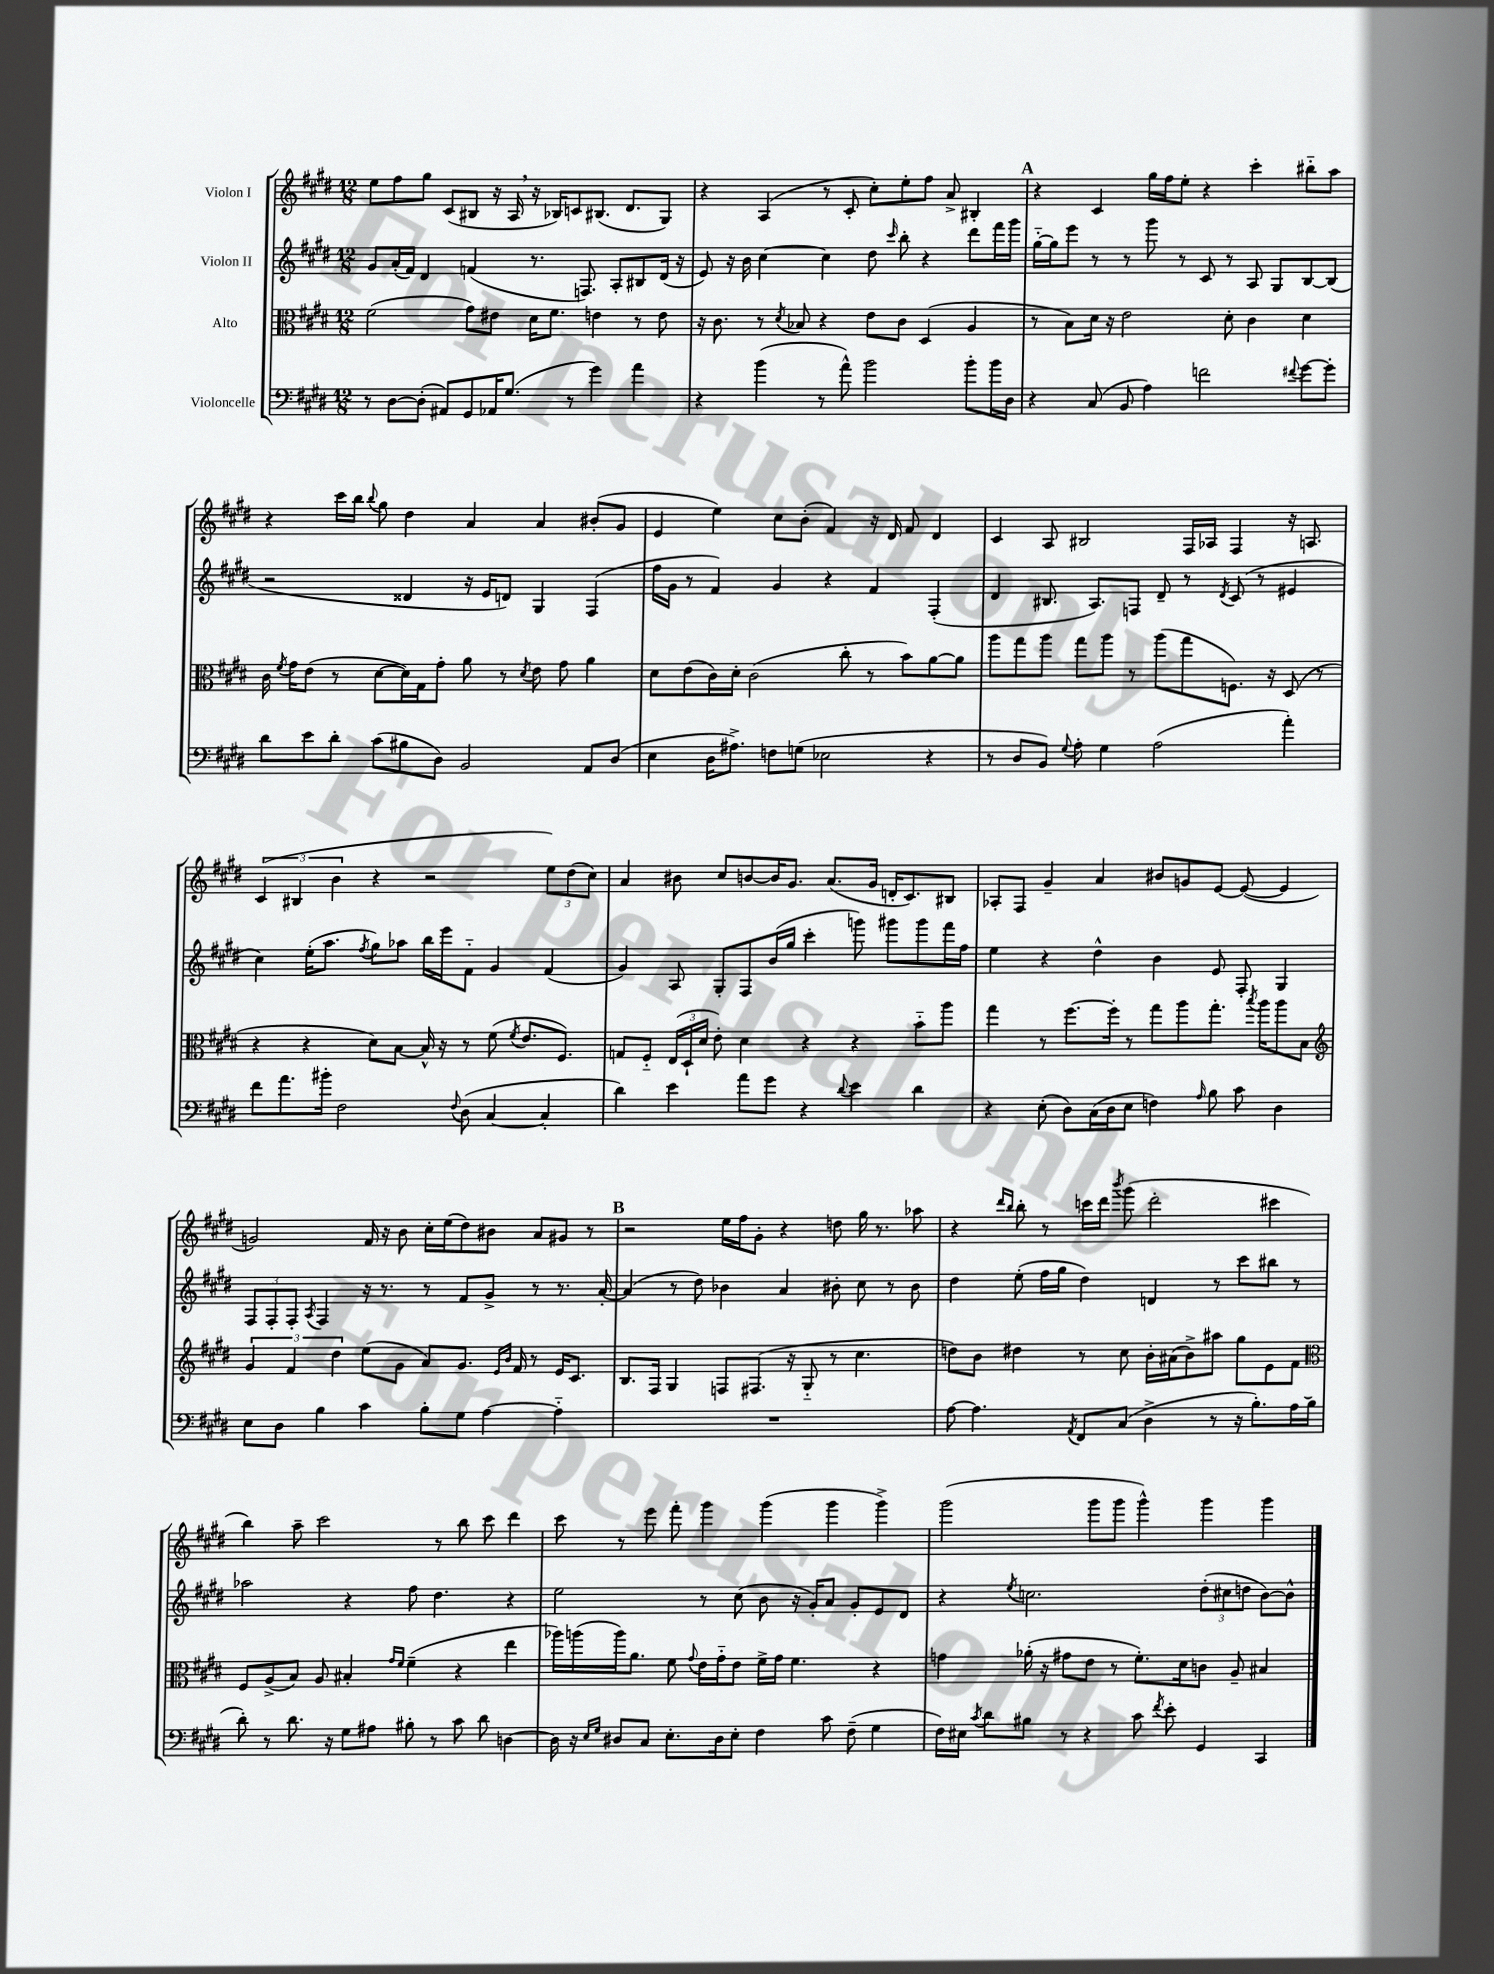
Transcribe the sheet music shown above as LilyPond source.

<<
\new StaffGroup <<
\new Staff = "s0" \with { instrumentName = "Violon I" } {
    \clef treble \key e \major \numericTimeSignature \time 12/8
    \autoBeamOff e''8[ fis''8 gis''8] cis'8[( bis8] r16 a16 \breathe r16 bes16[) c'8 bis8.]( dis'8.[ gis8]) |
    r4 a4( r8 cis'8-. cis''8[-.) e''8-. fis''8] a'8-> bis4-. |
    \mark \markup { \bold "A" } r4 cis'4 gis''16[ fis''16 e''8]-. r4 cis'''4-. bis''8[-_ a''8] |
    r4 cis'''16[ b''16] \appoggiatura { b''8 } gis''8 dis''4 a'4 a'4 bis'8[-.( gis'8] |
    e'4 e''4) cis''8[ b'8]-.( fis'4) r16 dis'16 fis'8 dis'4 |
    cis'4 a8 bis2 fis16[ aes16] fis4 r16 a8. |
    \tuplet 3/2 { cis'4( bis4 b'4 } r4 r2 \tuplet 3/2 { e''8[) dis''8( cis''8]) } |
    a'4 bis'8 cis''8[ b'8~ b'16 gis'8.] a'8.[( gis'16] d'16[-. cis'8.) bis8] |
    aes8[-. fis8] gis'4-- a'4 bis'8[ g'8 e'8]~ e'8~( e'4 |
    g'2) fis'16 r16 b'8 cis''16[-. e''16( dis''8) bis'8] a'8[ gis'8] r8 |
    \mark \markup { \bold "B" } r2 e''16[ fis''16 gis'8]-. r4 d''8 gis''16 r8. aes''8 |
    r4 \grace { dis'''16[ b''16] } b''8-. r8 c'''16[ dis'''16] \acciaccatura { b'''8 } gis'''8( dis'''2-. cis'''4 |
    b''4) a''8-- cis'''2 r8 b''8 cis'''8 dis'''4 |
    cis'''8 r8 e'''8 fis'''8-. gis'''4 gis'''4( gis'''4 gis'''4->) |
    gis'''2( gis'''8[ gis'''8] gis'''4-^) gis'''4 gis'''4 \bar "|." |
}
\new Staff = "s1" \with { instrumentName = "Violon II" } {
    \clef treble \key e \major \numericTimeSignature \time 12/8
    \autoBeamOff gis'8[ a'16-.( fis'16]) dis'4 f'4( r8. f8.) a8[-. bis8 dis'16]( r16 |
    e'8) r16 b'16 cis''4~ cis''4 dis''8 \grace { cis'''16 } b''8-. r4 dis'''8[ fis'''16 gis'''16] |
    \mark \markup { \bold "A" } gis''16[~-_ gis''16 e'''8] r8 r8 gis'''8 r8 cis'8 r8 a8 gis8[ b8~ b8]( |
    r2 disis'4 r16 e'16[ d'8]) gis4 fis4( |
    fis''16[ gis'16] r8 fis'4) gis'4 r4 fis'4 fis4-.( |
    dis'4 bis8. a8.[) f8] dis'8-- r8 \acciaccatura { dis'8 } cis'8( r8 eis'4 |
    cis''4) e''16[-.( a''8.] \acciaccatura { fis''8 } gis''8[) aes''8] b''16[ e'''16 fis'8]-_ gis'4 fis'4( |
    gis'4) a8 gis8[-. fis8 b'16( gis''16] cis'''4-. g'''8) gis'''8[ gis'''8 fis'''16 fis''16] |
    e''4 r4 dis''4-^ b'4 e'8 fis8-. gis4 |
    \tuplet 3/2 { fis8[ fis8-. fis8]-. } \acciaccatura { a8 } fis4 r16 r8. r8 fis'8[ gis'8]-> r8 r8. a'16~-. |
    \mark \markup { \bold "B" } a'4( r8 dis''8) bes'4 a'4 bis'8-. cis''8 r8 bis'8 |
    dis''4 e''8-.( fis''16[ gis''16] dis''4) d'4 r8 cis'''8[ bis''8] r8 |
    aes''2 r4 fis''8 dis''4. r4 |
    e''2 r8 cis''8( b'8 r16 gis'16[-.) a'8] gis'8[-. e'8 dis'8] |
    r4 \acciaccatura { e''8 } c''2. \tuplet 3/2 { dis''8[-.( cis''8 d''8] } b'8[~) b'8]-^ \bar "|." |
}
\new Staff = "s2" \with { instrumentName = "Alto" } {
    \clef alto \key e \major \numericTimeSignature \time 12/8
    \autoBeamOff fis'2( gis'8[) eis'8] dis'16[ fis'8.] e'4 r8 e'8 |
    r16 cis'8. r8 \acciaccatura { dis'8 } bes8 r4 e'8[ cis'8] dis4( a4 |
    \mark \markup { \bold "A" } r8 b8[) dis'16] r16 e'2 dis'8-. cis'4 dis'4 |
    cis'16 \acciaccatura { fis'8 } gis'16[ e'8]( r8 dis'8[~ dis'16) gis16 gis'8]-. a'8 r8 \acciaccatura { dis'8 } e'8 gis'8 a'4 |
    dis'8[ e'8( cis'16) dis'16]-. cis'2( cis''8-. r8 b'8[) a'8~ a'8] |
    a''8[ gis''8 a''8] gis''8[ a''8] r8 a''8[( gis''8 f8.]) r16 dis8( r8 |
    r4 r4 dis'8[) b8]~ b16-^ r16 r8 fis'8( \acciaccatura { fis'8 } e'8.[ fis8.]) |
    g8[ fis8]-_ \tuplet 3/2 { e16[( dis16-! dis'16] } e'8-.) dis'4 r4 r4 b'8[-_ a''8] |
    gis''4 r8 fis''8.[~ fis''16]-. r8 gis''8[ a''8 gis''8.]-. \acciaccatura { b''8 } a''16[ a''8 b8] |
    \clef treble \tuplet 3/2 { gis'4 fis'4 dis''4 } e''8[( gis'8] a'8[) gis'8.] \grace { e'16[ b'16] } fis'16 r8 e'16[ cis'8.] |
    \mark \markup { \bold "B" } b8.[ fis16] gis4 f8[ fis8.]( r16 gis8-_ r8 cis''4. |
    d''8[) b'8] dis''4 r8 cis''8 b'16[-. ais'16( b'8->) ais''8] gis''8[ e'8 fis'8] |
    \clef alto fis8[ a8->( b8]) a8 bis4-. \grace { gis'16[ fis'16] } fis'4--( r4 e''4 |
    aes''16[) a''16( a''16) a'8.] fis'8 \appoggiatura { gis'8 } e'16[ gis'16-_ e'8] fis'16[-> gis'16] fis'4. r4 |
    g'4 aes'16-.( r16 gis'8[ e'8] r8 fis'8.[-.) dis'16 c'8] a8-- bis4 \bar "|." |
}
\new Staff = "s3" \with { instrumentName = "Violoncelle" } {
    \clef bass \key e \major \numericTimeSignature \time 12/8
    \autoBeamOff r8 dis8[~ dis8]-.( ais,8[) gis,8 aes,16 gis8.]( r8 gis'4) a'4 |
    r4 b'4( r8 a'8-^) b'2 b'8[-. b'16 dis16] |
    \mark \markup { \bold "A" } r4 cis8( b,8 a4) f'2 \appoggiatura { fis'8 } gis'8[~ gis'8]-. |
    dis'8[ e'8 dis'8]-. cis'8[( bis8 dis8]) b,2 a,8[ dis8]( |
    e4 dis16[ ais8.]->) f8[ g8]( ees2 r4 |
    r8 dis8[ b,8]) \appoggiatura { gis8 } a8-. gis4 a2( a'4-.) |
    fis'8[ a'8. bis'16]-. fis2 \appoggiatura { fis8 } dis8( cis4~ cis4-. |
    dis'4) e'4 a'8[ gis'8] r4 \appoggiatura { dis'8 } e'4 dis'4 |
    r4 e8-.( dis8[) cis16( dis16 e8] f4) \grace { a16 } b8 cis'8 dis4 |
    e8[ dis8] b4 cis'4 b8[-. gis8] a4~ a4-_ |
    \mark \markup { \bold "B" } R1. |
    a8~ a4. \acciaccatura { a,8 } fis,8[ cis8]( dis4-> r8 r16 b8.[-.) a16 b16]( |
    dis'8-.) r8 dis'8. r16 gis8[ ais8] bis8-. r8 cis'8 dis'8 d4~ |
    d16 r16 \grace { e16[ gis16] } dis8[ cis8] e8.[-. dis16 e8]-. fis4 cis'8 fis8--( gis4 |
    fis16[) eis16] \acciaccatura { cis'8 } dis'8[ bis8] r8 r4 cis'8 \acciaccatura { fis'8 } e'8-. gis,4 cis,4 \bar "|." |
}
>>
>>
\layout { \context { \Score \remove "Bar_number_engraver" } }
